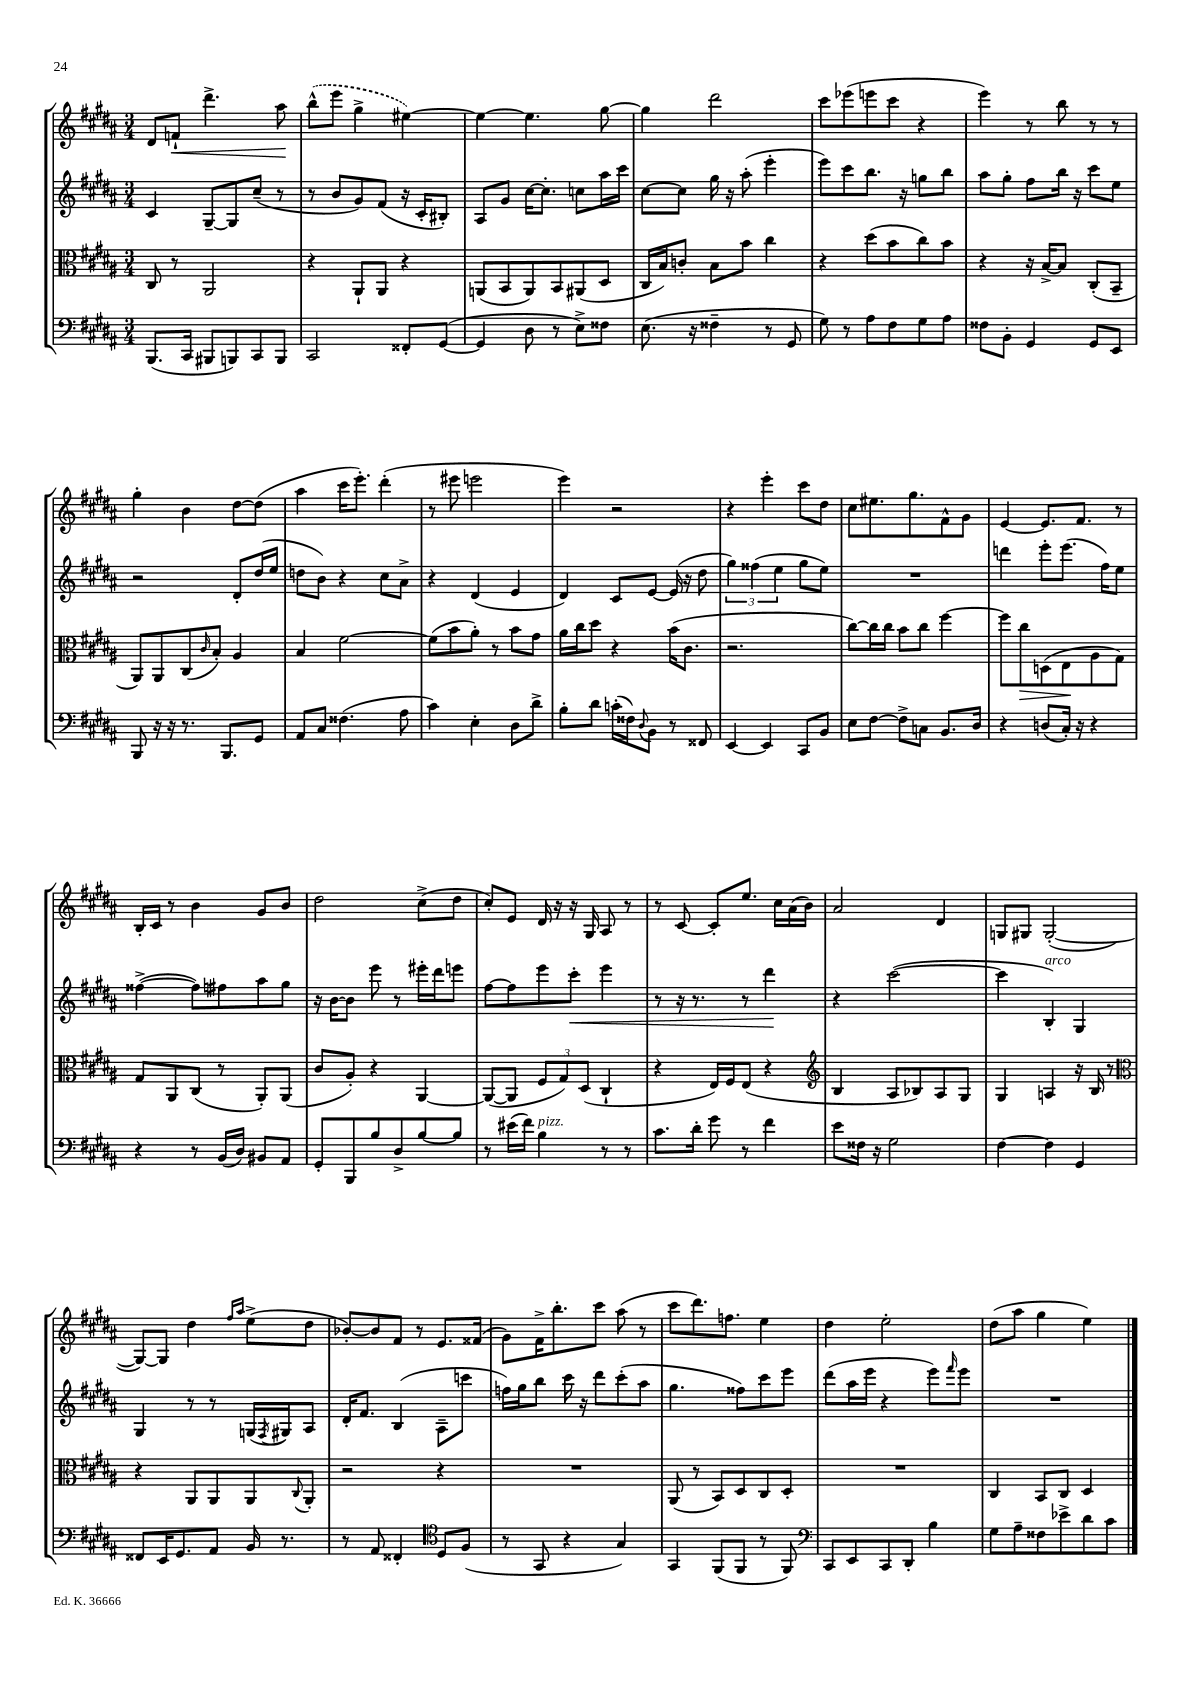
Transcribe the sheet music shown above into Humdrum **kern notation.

**kern	**kern	**kern	**kern
*staff4	*staff3	*staff2	*staff1
*clefF4	*clefC3	*clefG2	*clefG2
*k[f#c#g#d#a#]	*k[f#c#g#d#a#]	*k[f#c#g#d#a#]	*k[f#c#g#d#a#]
*M3/4	*M3/4	*M3/4	*M3/4
(8.BBB	8C#	4c#	8d#
.	8r	.	8f`
16CC#	.	.	.
8BBB#	2AA#	[8G#~	4.ddd#^
8BBB)	.	8G#]	.
8CC#	.	(8cc#~	.
8BBB	.	8r	8aa#
=	=	=	=
2CC#	4r	8r	(8bb^^
.	.	8b	8eee
.	8AA#`	8g#)	4gg#^
.	8AA#	(8f#	.
8FF##'	4r	16r	[4ee#)
.	.	16c#'	.
([8GG#	.	8B#')	.
=	=	=	=
4GG#]	(8AA	8A#	4ee#_
.	8BB	8g#	.
8D#	8AA)	[16cc#	4.ee#]
.	.	8.cc#']	.
8r	8BB	.	.
8E^)	(8AA#	8cc	.
8F##	8D#	16aa#	[8gg#
.	.	16ccc#	.
=	=	=	=
(8.E	16C#	[8cc#	4gg#]
.	16B)	.	.
.	8c'	8cc#]	.
16r	.	.	.
4F##~	8B	16gg#	2ddd#
.	.	16r	.
.	8b	(8aa#'	.
8r	4cc#	4eee'	.
8GG#	.	.	.
=	=	=	=
8G#)	4r	8eee)	8ccc#
8r	.	8ccc#	(8eee-
8A#	(8dd#	8.bb	8eee
8F#	8b	.	8ccc#
.	.	16r	.
8G#	8cc#)	8gg	4r
8A#	8b	8bb	.
=	=	=	=
8F##	4r	8aa#	4eee)
8BB'	.	8gg#'	.
4GG#	16r	8ff#	8r
.	[16B^	.	.
.	8B]	16bb	8bb
.	.	16r	.
8GG#	(8C#'	8ccc#	8r
8EE	8BB~	8ee	8r
=	=	=	=
8BBB	8AA#)	2r	4gg#'
16r	8AA#	.	.
16r	.	.	.
8.r	(8C#	.	4b
.	16qqc#	.	.
.	8B')	.	.
8.BBB	.	.	.
.	4A#	8d#'	[8dd#
8GG#	.	(16dd#	(8dd#]
.	.	16ee	.
=	=	=	=
8AA#	4B	8dd	4aa#
8C#	.	8b)	.
(4.F##	[2f#	4r	16ccc#
.	.	.	8.eee')
.	.	8cc#	(4ddd#'
8A#	.	8a#^	.
=	=	=	=
4c#)	(8f#]	4r	8r
.	8b	.	8eee#
4E'	8a#')	(4d#	2eee
.	8r	.	.
8D#	8b	4e	.
8d#^	8g#	.	.
=	=	=	=
8B'	16a#	4d#)	4eee)
.	16cc#	.	.
8d#	8dd#	.	.
(16c'	4r	8c#	2r
16F##)	.	.	.
8qqD#	.	.	.
8BB	.	[8e	.
8r	(16b	(16e]	.
.	8.c#	16r	.
8FF##	.	8dd#	.
=	=	=	=
[4EE	2.r	6gg#)	4r
.	.	(6ff##	.
4EE]	.	.	4eee'
.	.	6ee	.
8CC#	.	8gg#	8ccc#
8BB	.	8ee)	8dd#
=	=	=	=
8E	[8cc#)	2.r	8cc#
[8F#	16cc#]	.	8.ee#
.	16cc#	.	.
8F#^]	8b	.	.
.	.	.	8.gg#
8C	8cc#	.	.
8.BB	[4ff#	.	8f#^^
.	.	.	8g#
16D#	.	.	.
=	=	=	=
4r	8ff#]	4ddd	[4e
.	8cc#	.	.
(8D	(8D	8eee'	8.e]
16C#')	8E	(8.eee	.
16r	.	.	8.f#
4r	8A#	.	.
.	.	16ff#)	.
.	8G#)	8ee	8r
=	=	=	=
4r	8G#	([4ff##^	16B'
.	.	.	16c#
.	8AA#	.	8r
8r	(8C#	8ff##])	4b
(16BB	8r	8ff#	.
16D#)	.	.	.
8BB#	8AA#')	8aa#	8g#
8AA#	(8AA#	8gg#	8b
=	=	=	=
8GG#'	8c#	16r	2dd#
.	.	[16b	.
8BBB	8A#')	8b]	.
8B	4r	8eee	.
8D#^	.	8r	.
[8B	[4AA#	16eee#'	(8cc#^
.	.	16ddd#	.
8B]	.	8eee	8dd#
=	=	=	=
8r	(8AA#_	[8ff#	8cc#')
(16e#	8AA#]	8ff#]	8e
16f#)	.	.	.
4B	12F#	8eee	16d#
.	.	.	16r
.	12G#)	.	.
.	.	8ccc#'	16r
.	(12D#	.	.
.	.	.	16G#
8r	4C#`	4eee	8A#
8r	.	.	8r
=	=	=	=
8.c#	4r	8r	8r
.	.	16r	[8c#
16d#'	.	8.r	.
8g#	16E)	.	8c#']
.	16F#	.	.
8r	(8E	8r	8.ee
4f#	4r	4ddd#	.
.	.	.	16cc#
.	.	.	(16a#
.	.	.	16b)
=	=	=	=
*	*clefG2	*	*
8e	4B	4r	2a#
16F##	.	.	.
16r	.	.	.
2G#	8A#	([2ccc#	.
.	8B-)	.	.
.	8A#	.	4d#
.	8G#	.	.
=	=	=	=
[4F#	4G#	4ccc#]	8G
.	.	.	8G#
4F#]	4A	4B')	([2G#'
4GG#	16r	4G#	.
.	16B	.	.
.	8r	.	.
=	=	=	=
*	*clefC3	*	*
8FF##	4r	4G#	8G#_)
16EE	.	.	8G#]
8.GG#	.	.	.
.	8AA#	8r	4dd#
8AA#	8AA#	8r	.
.	.	.	16qqff#
.	.	.	16qqaa#
16BB	8AA#	(16G	(8ee^
.	.	8qF#	.
8.r	.	16G#)	.
.	8qqC#	.	.
.	8AA#'	8A#	8dd#
=	=	=	=
8r	2r	16d#'	[8b-')
.	.	8.f#	.
8AA#	.	.	8b-]
4FF##'	.	(4B	8f#
.	.	.	8r
*clefC4	*	*	*
8D#	4r	8A#~	8.e
(8F#	.	8ccc	.
.	.	.	(16f##
=	=	=	=
8r	2.r	16ff)	8g#)
.	.	16gg#	.
8GG#	.	8bb	16f#^
.	.	.	8.bb'
4r	.	16ccc#	.
.	.	16r	.
.	.	8ddd#	8ccc#
4G#)	.	(8ccc#'	(8aa#
.	.	8aa#	8r
=	=	=	=
4GG#	(8AA#	4.gg#	8ccc#
.	8r	.	8.ddd#)
(8FF#	8BB)	.	.
.	.	.	8.ff
8FF#	8D#	8ff##)	.
8r	8C#	8ccc#	4ee
8FF#)	8D#'	8eee	.
=	=	=	=
*clefF4	*	*	*
8CC#	2.r	(8ddd#	4dd#
8EE	.	16aa#	.
.	.	16eee	.
8CC#	.	4r	2ee'
8DD#'	.	.	.
4B	.	8eee)	.
.	.	16qqfff#	.
.	.	8eee	.
=	=	=	=
8G#	4C#	2.r	(8dd#
8A#~	.	.	8aa#
8F##	8BB	.	4gg#
8e-^	8C#	.	.
8d#	4D#	.	4ee)
8c#	.	.	.
==	==	==	==
*-	*-	*-	*-
